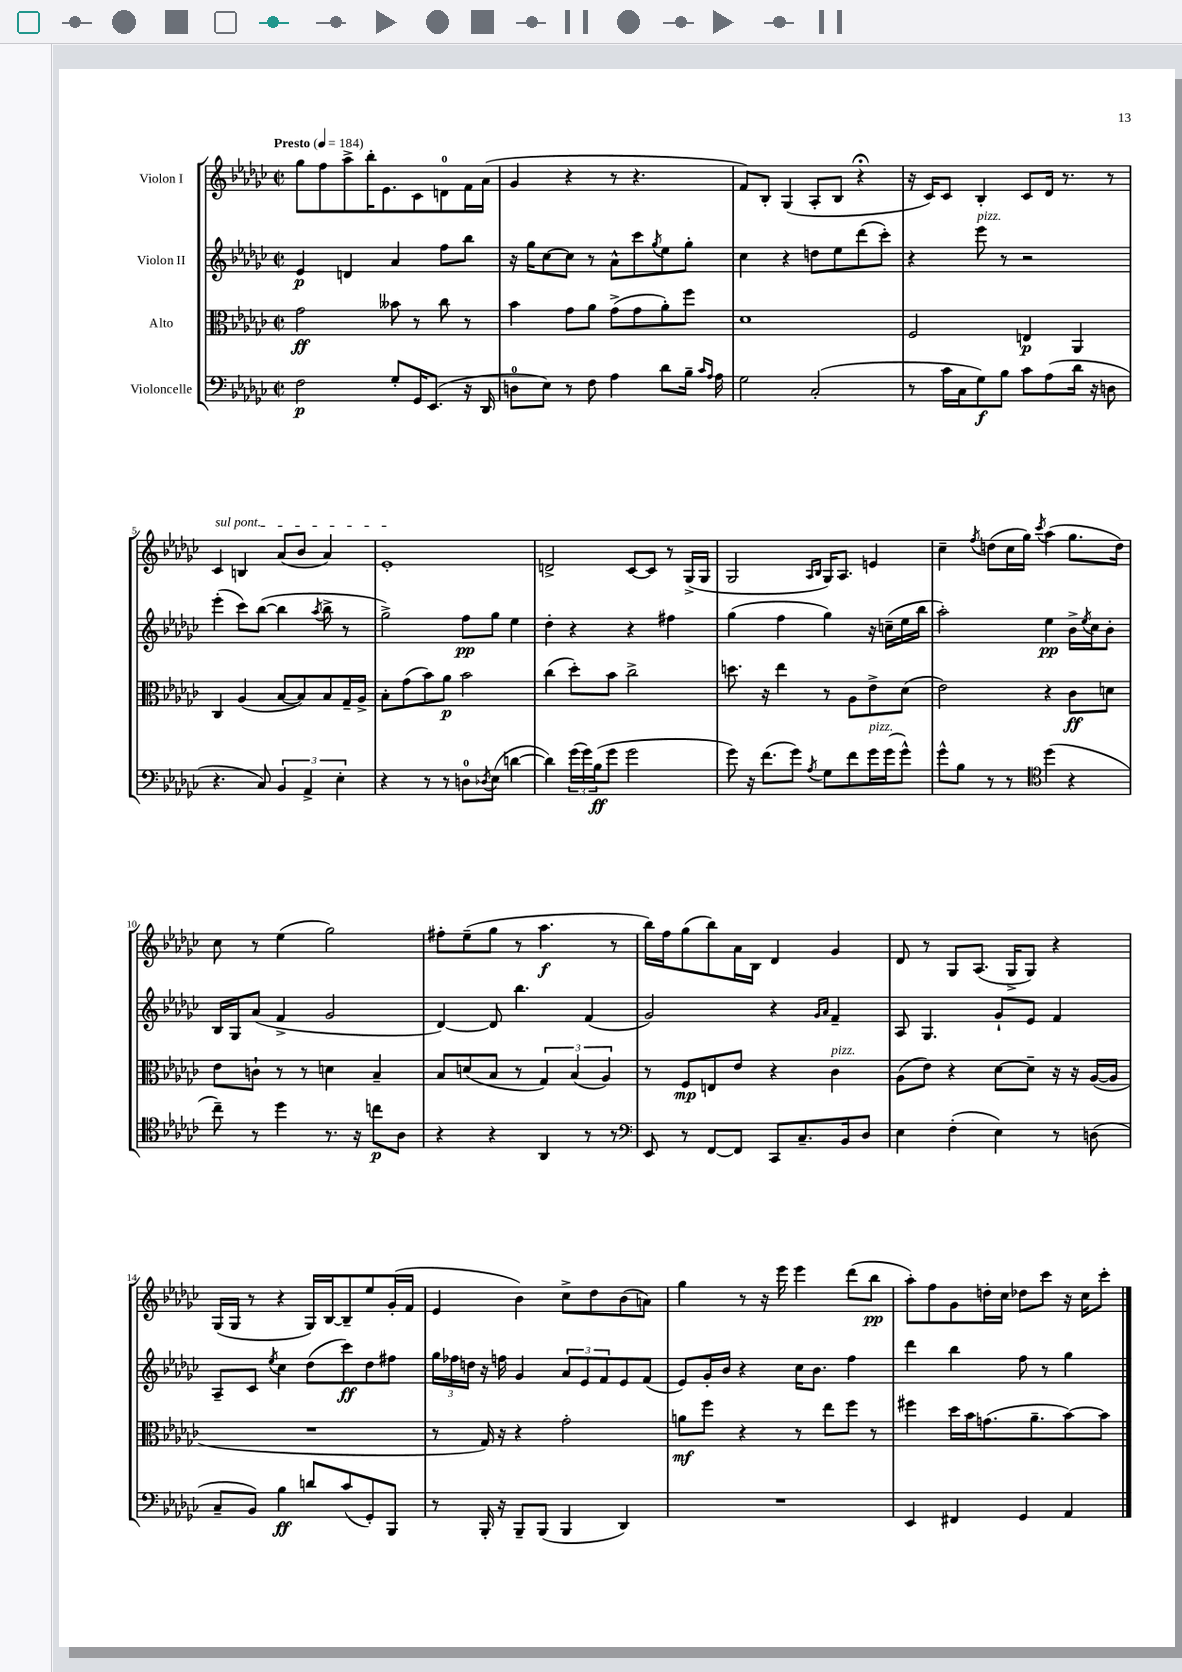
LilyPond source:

<<
\new StaffGroup <<
\new Staff = "s0" \with { instrumentName = "Violon I" } {
    \clef treble \key ges \major \defaultTimeSignature \time 2/2 \tempo "Presto" 4 = 184
    ges''8 f''8 aes''8-> bes''16-. ees'8. ces'8 d'8-0 f'16 aes'16( |
    ges'4 r4 r8 r4. |
    f'8) bes8-. ges4( aes8-. bes8 r4\fermata |
    r16 ces'16) ces'8 bes4-. ces'8 des'16 r8. r8 |
    \once \override TextSpanner.bound-details.left.text = \markup { \italic "sul pont." } ces'4\startTextSpan b4 aes'8( bes'8 aes'4) |
    ees'1-.\stopTextSpan |
    d'2-> ces'8~ ces'8 r8 ges16->( ges16 |
    ges2 \grace { aes16 bes16 } ges16) aes8. e'4 |
    ces''4-- \acciaccatura { f''8 } d''8( ces''16 ges''16) \acciaccatura { ces'''8 } aes''4( ges''8. d''16) |
    ces''8 r8 ees''4( ges''2) |
    fis''8-. ees''8--( ges''8 r8 aes''4.\f r8 |
    bes''16) f''16 ges''8( bes''8) aes'16 bes16 des'4 ges'4 |
    des'8 r8 ges8 aes8.( ges16-> ges8) r4 |
    ges16( ges16 r8 r4 ges16) bes16~ bes8-- ees''8 ges'16-.( f'16 |
    ees'4 bes'4) ces''8-> des''8 bes'8( a'8) |
    ges''4 r8 r16 ees'''16 ees'''4 des'''8( bes''8\pp |
    aes''8-.) f''8 ges'8 d''16-. ces''16 des''8 ces'''8 r16 ces''16 ces'''8-. \bar "|." |
}
\new Staff = "s1" \with { instrumentName = "Violon II" } {
    \clef treble \key ges \major \defaultTimeSignature \time 2/2
    ees'4\p d'4 aes'4 f''8 bes''8 |
    r16 ges''16 ces''8~ ces''8 r8 aes'8-^ ces'''8 \acciaccatura { ges''8 } ees''8 ges''8-. |
    ces''4 r4 d''8 ees''8 des'''8( ces'''8-.) |
    r4 ees'''8^\markup { \italic "pizz." } r8 r2 |
    ees'''4-.( ces'''8) bes''8~( bes''4 \acciaccatura { aes''8 } bes''8-> r8 |
    ges''2->) f''8\pp ges''8 ees''4 |
    des''4-. r4 r4 fis''4 |
    ges''4( f''4 ges''4) r16 c''16--( ees''16 bes''16 |
    aes''2-.) ees''4\pp bes'16-> \acciaccatura { ees''8 } ces''16 bes'8-. |
    bes16 ges16 aes'8( f'4-> ges'2 |
    des'4~) des'8 bes''4. f'4( |
    ges'2) r4 \grace { ges'16 aes'16 } f'4-- |
    aes8 ges4. ges'8-! ees'8 f'4 |
    aes8-- ces'8 \acciaccatura { ees''8 } ces''4 des''8( ces'''8\ff) des''8 fis''8 |
    \tuplet 3/2 { ges''16 fes''16 d''16 } r16 f''16 ges'4 \tuplet 3/2 { aes'8 ees'8 f'8 } ees'8 f'8( |
    ees'8) ges'16-. bes'16 r4 ces''16 bes'8. f''4 |
    des'''4 bes''4 f''8 r8 ges''4 \bar "|." |
}
\new Staff = "s2" \with { instrumentName = "Alto" } {
    \clef alto \key ges \major \defaultTimeSignature \time 2/2
    ges'2\ff beses'8 r8 ces''8 r8 |
    bes'4 ges'8 aes'8 ges'8->( ges'8 aes'8-.) f''8 |
    des'1 |
    f2 e4\p aes,4 |
    ces4 aes4( bes8~ bes8) bes8 ges16-- aes16-> |
    bes8-. ges'8( bes'8) aes'8\p bes'2 |
    ces''4( des''8-.) bes'8 ces''2-> |
    d''8. r16 ees''4 r8 aes8 ees'8-> des'8( |
    ees'2) r4 ces'8\ff d'8 |
    ees'8 c'8-! r8 r8 d'4 bes4-- |
    bes8 d'8( bes8 r8 \tuplet 3/2 { ges4) bes4( aes4) } |
    r8 f8\mp e8 ees'8 r4 ces'4^\markup { \italic "pizz." } |
    aes8( ees'8) r4 des'8~ des'8-- r16 r16 aes16~( aes16 |
    R1 |
    r8 ges16) r16 r4 ges'2-. |
    a'8\mf f''8 r4 r8 ees''8 f''8 r8 |
    fis''4 des''16 bes'16 g'8.( aes'8.-- bes'8~) bes'8 \bar "|." |
}
\new Staff = "s3" \with { instrumentName = "Violoncelle" } {
    \clef bass \key ges \major \defaultTimeSignature \time 2/2
    f2\p ges8-. ges,16 ees,8.( r16 des,16 |
    d8-0 ees8) r8 f8 aes4 des'8 bes16-- \grace { ces'16 aes16 } aes16 |
    ges2 ces2-.( |
    r8 ces'16 ces16 ges8\f) bes8 ces'8 aes8( des'16 r16 d8 |
    r4. ces8) \tuplet 3/2 { bes,4 aes,4-> ees4-. } |
    r4 r8 r8 d8-0 \acciaccatura { des8 } ees8( d'4~ |
    d'4) \tuplet 3/2 { ges'16( ges'16) bes16\ff( } ges'8 ges'2 |
    ges'8) r16 f'8.( ges'8) \acciaccatura { aes8 } ges8 f'8 ges'16^\markup { \italic "pizz." } ges'16( ges'8-^) |
    ges'8-^ bes8 r8 r8 \clef tenor des''4( r4 |
    ces''8--) r8 des''4 r8. r16 c''8\p aes8 |
    r4 r4 aes,4 r8 r8 |
    \clef bass ees,8 r8 f,8~ f,8 ces,8 ces8.-- bes,16 des8 |
    ees4 f4-.( ees4) r8 d8( |
    ces8-- bes,8) bes4\ff d'8 ces'8( ges,8-.) bes,,8 |
    r8 bes,,16-. r16 bes,,8-- bes,,8( bes,,4 des,4) |
    R1 |
    ees,4 fis,4 ges,4 aes,4 \bar "|." |
}
>>
>>
